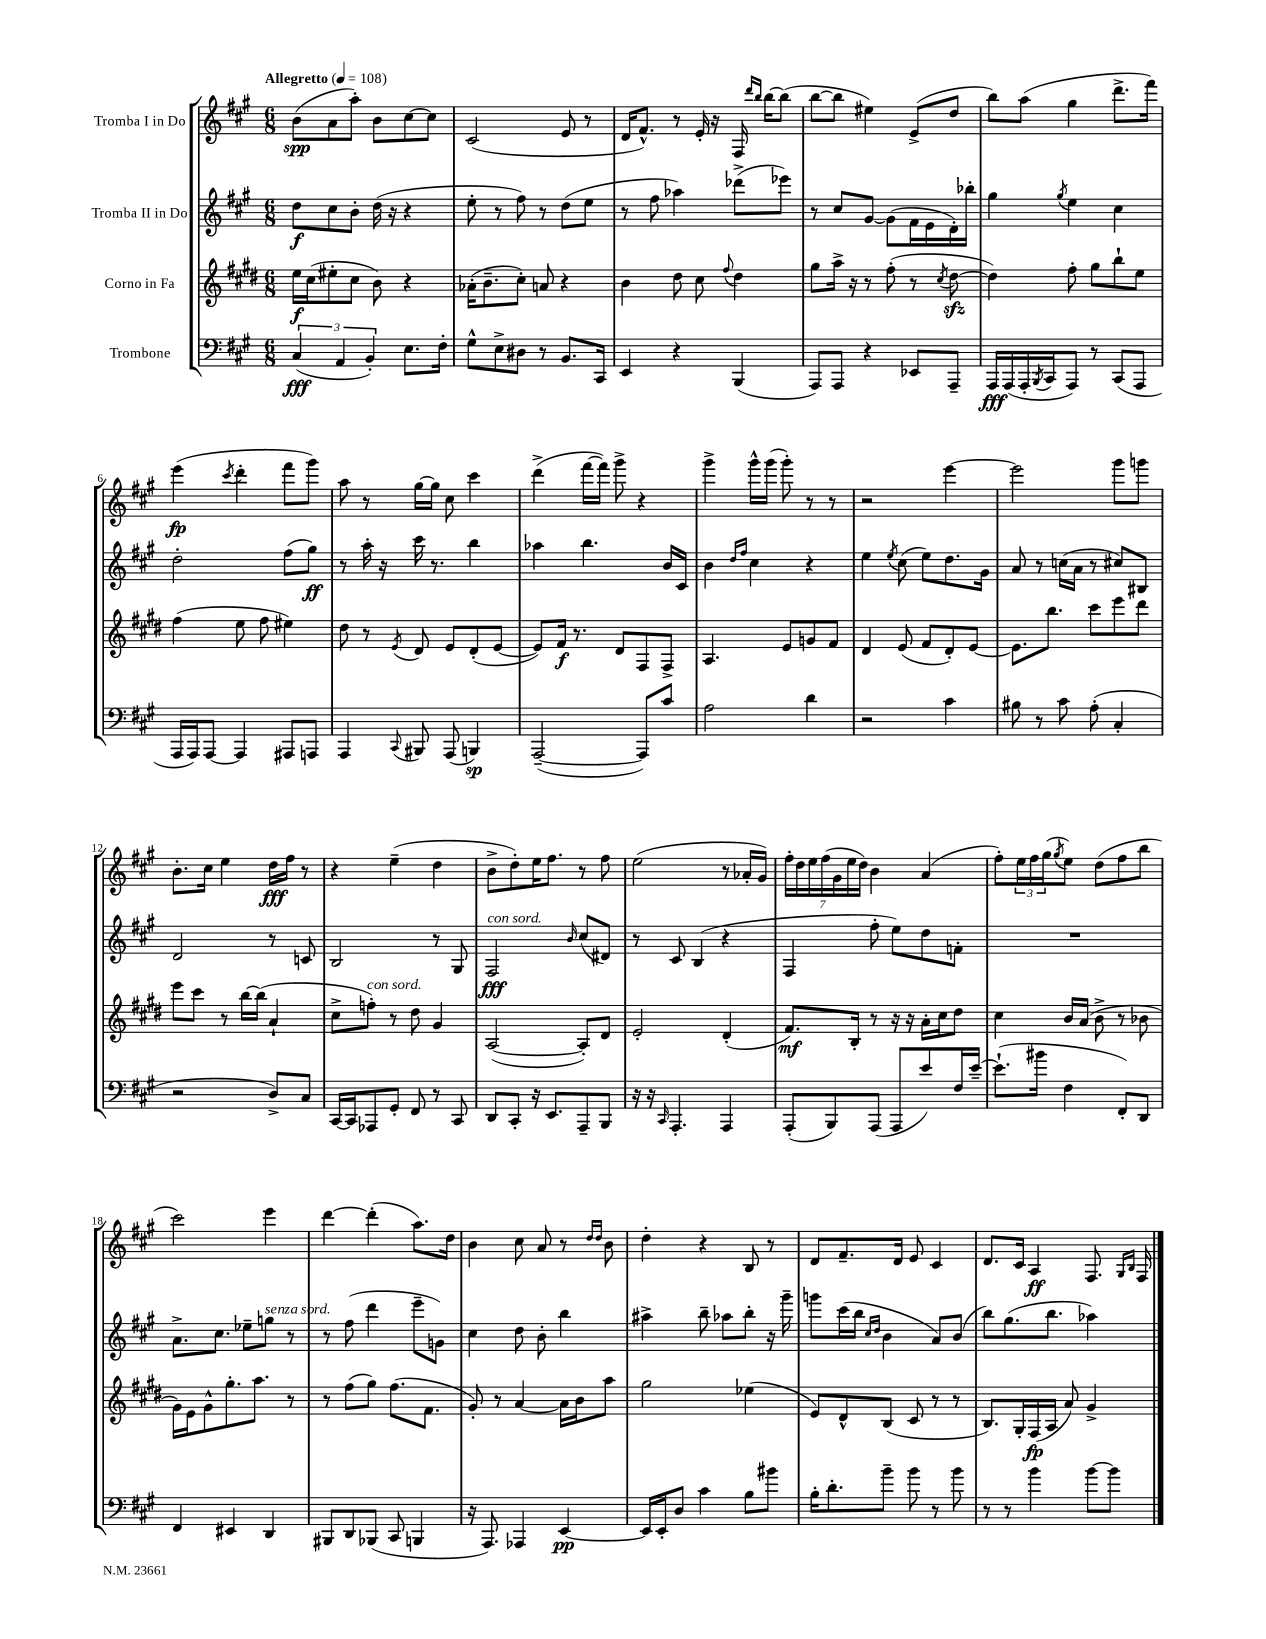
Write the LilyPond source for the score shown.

<<
\new StaffGroup <<
\new Staff = "s0" \with { instrumentName = "Tromba I in Do" } {
    \clef treble \key a \major \numericTimeSignature \time 6/8 \tempo "Allegretto" 4 = 108
    b'8\spp( a'8 a''8-.) b'8 cis''8~ cis''8 |
    cis'2( e'8 r8 |
    d'16 fis'8.-^) r8 e'16-. r16 fis16 \grace { d'''16 b''16 } b''16~ b''8( |
    b''8~ b''8 eis''4) e'8->( d''8 |
    b''8) a''8( gis''4 d'''8.-> fis'''16) |
    e'''4\fp( \acciaccatura { cis'''8 } d'''4-. fis'''8 gis'''8) |
    a''8 r8 gis''16~ gis''16 cis''8 cis'''4 |
    d'''4->( fis'''16~ fis'''16) gis'''8-> r4 |
    gis'''4-> gis'''16-^ gis'''16( gis'''8-.) r8 r8 |
    r2 e'''4~ |
    e'''2 gis'''8 g'''8 |
    b'8.-. cis''16 e''4 d''16\fff fis''16 r8 |
    r4 e''4--( d''4 |
    b'8-> d''8-.) e''16 fis''8. r8 fis''8 |
    e''2( r8 aes'16-. gis'16) |
    \tuplet 7/4 { fis''16-. d''16 e''16 fis''16( gis'16 e''16 d''16) } b'4 a'4( |
    fis''8-.) \tuplet 3/2 { e''16 fis''16 gis''16( } \acciaccatura { gis''8 } e''8) d''8( fis''8 b''8 |
    cis'''2) e'''4 |
    d'''4~ d'''4-.( a''8.) d''16 |
    b'4 cis''8 a'8 r8 \grace { d''16 d''16 } b'8 |
    d''4-. r4 b8 r8 |
    d'8 fis'8.-- d'16 e'8 cis'4 |
    d'8. cis'16 a4\ff fis8. \grace { gis16 b16 } fis16 \bar "|." |
}
\new Staff = "s1" \with { instrumentName = "Tromba II in Do" } {
    \clef treble \key a \major \numericTimeSignature \time 6/8
    d''8\f cis''8 b'8-. d''16( r16 r4 |
    e''8-. r8 fis''8) r8 d''8( e''8 |
    r8 fis''8 aes''4) des'''8->( ees'''8) |
    r8 cis''8 gis'8~ gis'8( fis'16 e'16 d'16-.) bes''16-. |
    gis''4 \acciaccatura { gis''8 } e''4 cis''4 |
    d''2-. fis''8( gis''8\ff) |
    r8 a''16-. r16 cis'''16 r8. b''4 |
    aes''4 b''4. b'16 cis'16 |
    b'4 \grace { d''16 fis''16 } cis''4 r4 |
    e''4 \acciaccatura { e''8 } cis''8( e''8) d''8. gis'16 |
    a'8 r8 c''16( a'16 r8 cis''8) bis8 |
    d'2 r8 c'8 |
    b2 r8 gis8 |
    fis2\fff^\markup { \italic "con sord." } \grace { b'16 } cis''8( dis'8) |
    r8 cis'8 b4( r4 |
    fis4 fis''8-. e''8) d''8 f'8-. |
    R2. |
    a'8.-> cis''8. ees''8-- g''8^\markup { \italic "senza sord." } r8 |
    r8 fis''8( d'''4 e'''8-- g'8) |
    cis''4 d''8 b'8-. b''4 |
    ais''4-> b''8-- aes''8 b''8-. r16 gis'''16-- |
    g'''8 cis'''16( b''16 \grace { cis''16 d''16 } b'4 a'8) b'8( |
    b''8) gis''8.( b''8. aes''4) \bar "|." |
}
\new Staff = "s2" \with { instrumentName = "Corno in Fa" } {
    \clef treble \key e \major \numericTimeSignature \time 6/8
    e''16\f cis''16( eis''8-. cis''8 b'8) r4 |
    aes'16-.( b'8.-- cis''8-.) a'8 r4 |
    b'4 dis''8 cis''8 \appoggiatura { fis''8 } dis''4 |
    gis''8 a''16-> r16 r8 fis''8-.( r8 \acciaccatura { cis''8 } dis''8~\sfz |
    dis''4) fis''8-. gis''8 b''8-! e''8 |
    fis''4( e''8 fis''8 eis''4) |
    dis''8 r8 \acciaccatura { e'8 } dis'8 e'8 dis'8-.( e'8~ |
    e'8) fis'16\f r8. dis'8 fis8 fis8-> |
    a4. e'8 g'8 fis'8 |
    dis'4 e'8( fis'8 dis'8-.) e'8~ |
    e'8. b''8. cis'''8 e'''8 dis'''8 |
    e'''8 cis'''8 r8 b''16~ b''16( a'4-! |
    cis''8-> f''8-.^\markup { \italic "con sord." }) r8 dis''8 gis'4 |
    a2~( a8-.) dis'8 |
    e'2-. dis'4-.( |
    fis'8.\mf) b16-. r8 r16 r16 a'16-. cis''16 dis''8 |
    cis''4 b'16 a'16( b'8-> r8 bes'8 |
    gis'16) e'16 gis'8-^ gis''8.-. a''8. r8 |
    r8 fis''8( gis''8) fis''8.( fis'8. |
    gis'8-.) r8 a'4~ a'16 b'16 a''8 |
    gis''2 ees''4( |
    e'8) dis'8-^ b8( cis'8 r8 r8 |
    b8.) gis16-. fis16\fp( a16 a'8) gis'4-> \bar "|." |
}
\new Staff = "s3" \with { instrumentName = "Trombone" } {
    \clef bass \key a \major \numericTimeSignature \time 6/8
    \tuplet 3/2 { cis4\fff( a,4 b,4-.) } e8. fis16-. |
    gis8-^ e8-> dis8 r8 b,8. cis,16 |
    e,4 r4 b,,4( |
    a,,8) a,,8 r4 ees,8 a,,8-- |
    a,,16\fff a,,16( a,,16-. \acciaccatura { b,,8 } cis,16 a,,8) r8 cis,8( a,,8 |
    a,,16 a,,16) a,,8~ a,,4 ais,,8 a,,8 |
    a,,4 \appoggiatura { cis,8 } bis,,8 a,,8( b,,4\sp) |
    a,,2~--( a,,8) cis'8 |
    a2 d'4 |
    r2 cis'4 |
    bis8 r8 cis'8 a8-.( cis4-. |
    r2 d8->) cis8 |
    cis,16~ cis,16 aes,,8 gis,8-. fis,8 r8 cis,8 |
    d,8 cis,8-. r16 e,8. a,,8-- b,,8 |
    r16 r16 \grace { cis,16 } a,,4.-. a,,4 |
    a,,8-.( b,,8) a,,8( a,,8 e'8) fis16 e'16~-- |
    e'8.-!( bis'16 fis4 fis,8-.) d,8 |
    fis,4 eis,4 d,4 |
    bis,,8 d,8 bes,,8( cis,8 b,,4 |
    r16 a,,8.) aes,,4 e,4~\pp |
    e,16 e,16-. d8 cis'4 b8 bis'8 |
    b16-. d'8.-. b'8-- b'8 r8 b'8 |
    r8 r8 b'4 b'8~ b'8 \bar "|." |
}
>>
>>
